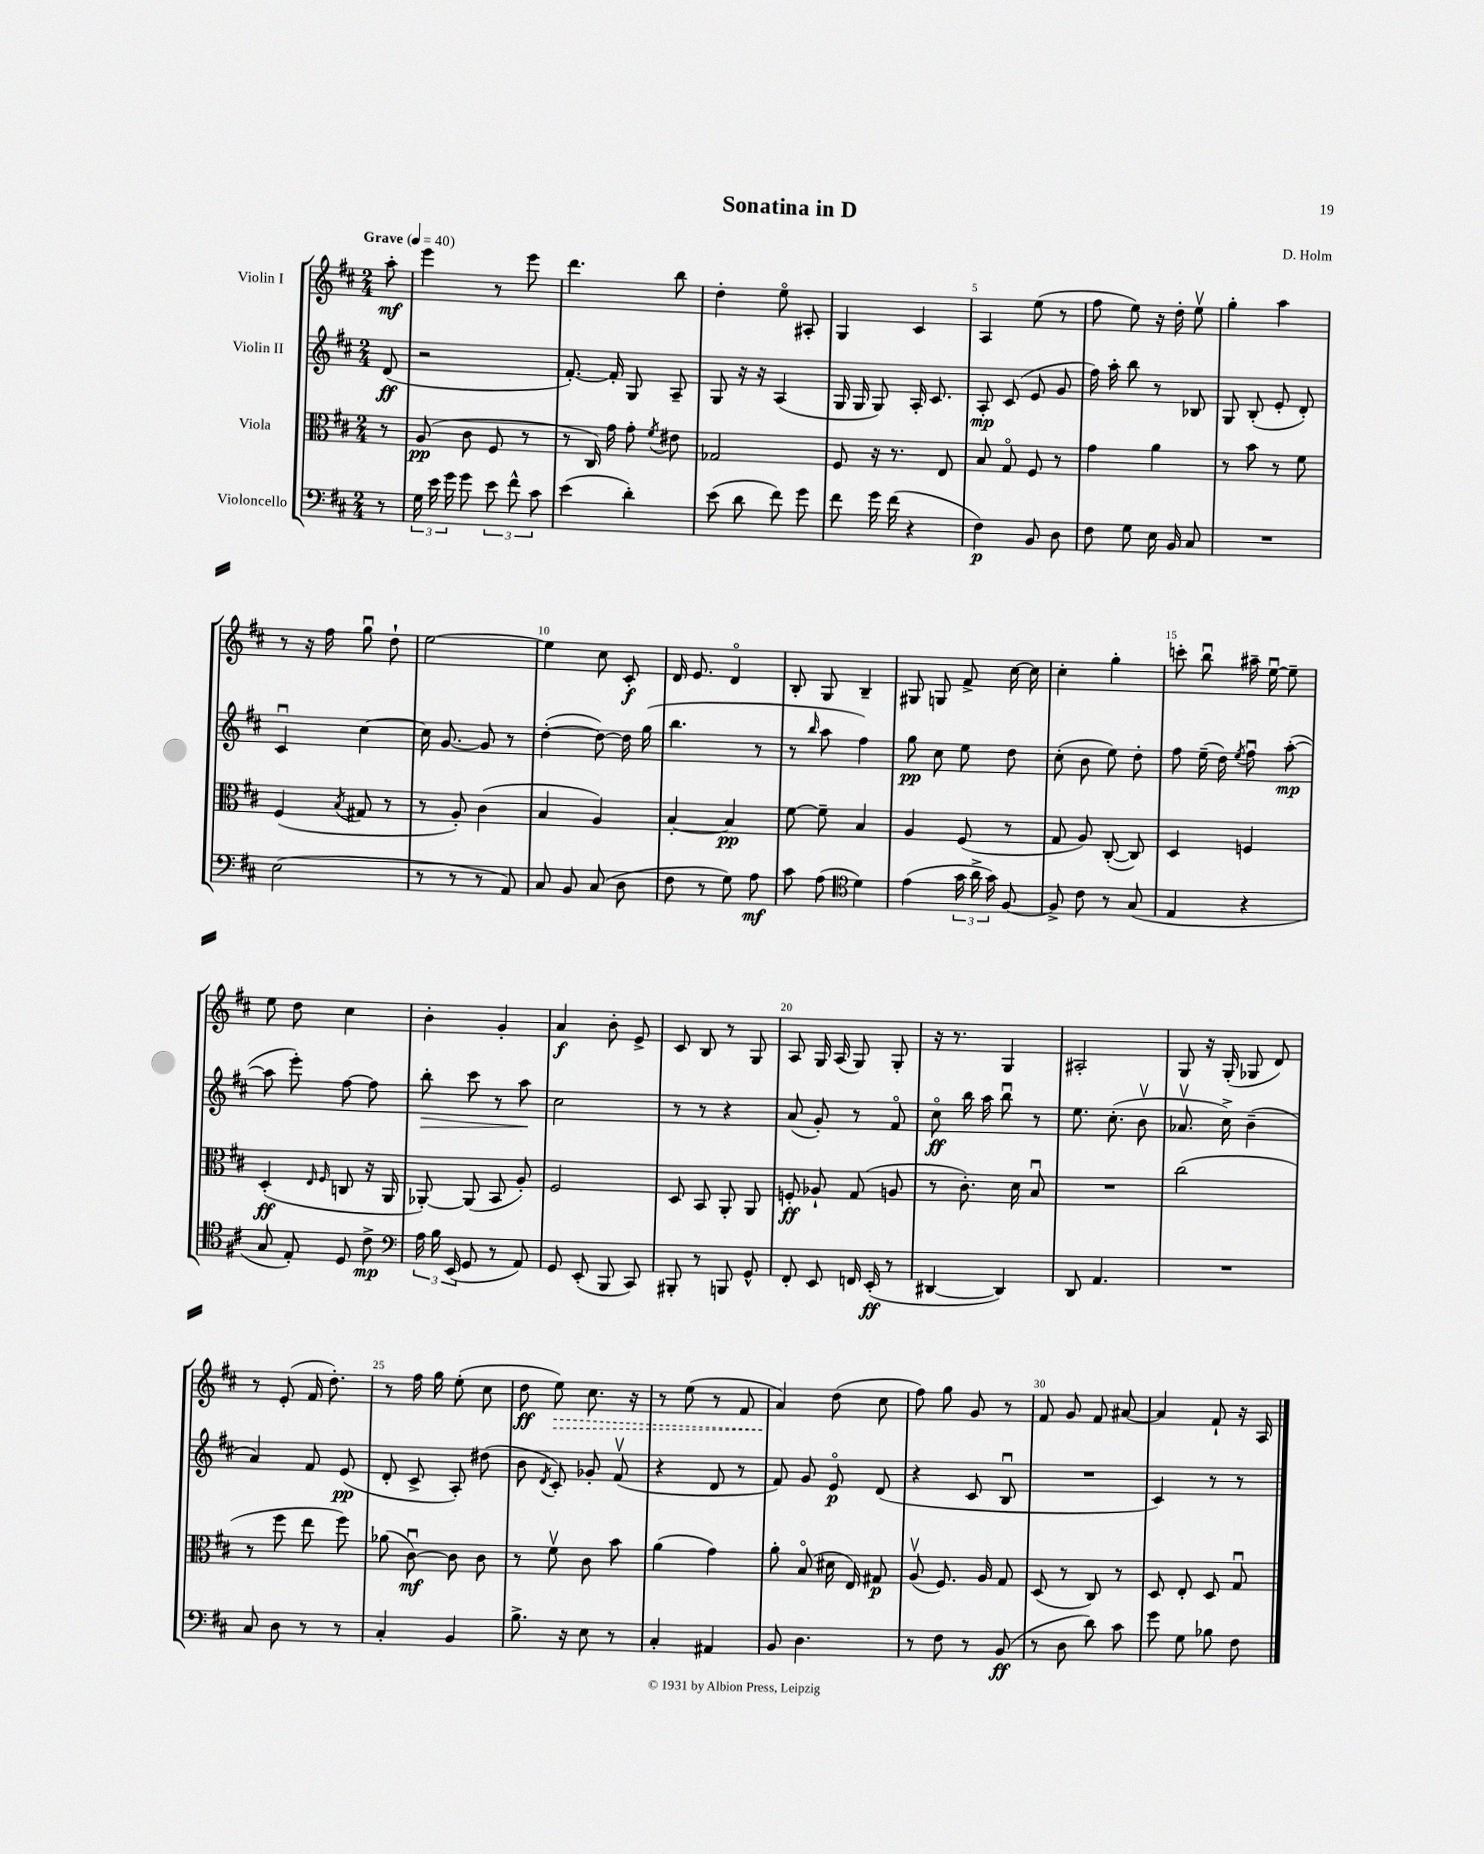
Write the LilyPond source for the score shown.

\header { title = "Sonatina in D" composer = "D. Holm" }
<<
\new StaffGroup <<
\new Staff = "s0" \with { instrumentName = "Violin I" } {
    \clef treble \key d \major \numericTimeSignature \time 2/4 \partial 8 \tempo "Grave" 4 = 40
    \autoBeamOff a''8-.\mf |
    e'''4 r8 e'''8 |
    d'''4. b''8 |
    d''4-. e''8\flageolet ais8-. |
    g4 cis'4 |
    a4 e''8( r8 |
    fis''8 e''8) r16 d''16-. e''8\upbow |
    g''4-. a''4 |
    r8 r16 fis''16 g''8\downbow d''8-! |
    e''2~ |
    e''4 cis''8 cis'8-.\f |
    d'16 e'8. d'4\flageolet |
    b8-. g8 b4-- |
    gis8 g8 fis'8-> cis''16~ cis''16 |
    cis''4-. g''4-. |
    c'''8-. b''8\downbow ais''16-- e''16~\downbow e''8-- |
    e''8 d''8 cis''4 |
    b'4-. g'4-. |
    a'4\f b'8-. e'8-> |
    cis'8 b8 r8 g8 |
    a8 g16 a16( g8) g8-. |
    r16 r8. g4 |
    ais2-. |
    g8 r16 g16-.( ges8 d'8) |
    r8 e'8-.( fis'16 d''8.-.) |
    r8 fis''16 g''16 e''8-.( cis''8 |
    d''8\ff \once \override Hairpin.style = #'dashed-line e''8\>) cis''8. r16 |
    r8 e''8( r8 fis'8 |
    a'4\!) d''8( cis''8 |
    fis''8) g''8 g'8 r8 |
    fis'8 g'8 fis'8 ais'8~ |
    ais'4 fis'8-! r16 a16 \bar "|." |
}
\new Staff = "s1" \with { instrumentName = "Violin II" } {
    \clef treble \key d \major \numericTimeSignature \time 2/4 \partial 8
    \autoBeamOff d'8\ff( |
    r2 |
    fis'8.~-.) fis'16-. g8 a8-- |
    g8 r16 r16 a4( |
    g16 g16 g8) a16-. cis'8. |
    a8-.\mp cis'8( e'8 g'8 |
    fis''16) a''16-. b''8 r8 bes8 |
    g8 b8-.( e'8-. d'8-.) |
    cis'4\downbow cis''4~ |
    cis''16 g'8.~ g'8 r8 |
    d''4~-.( d''8~) d''16 g''16( |
    b''4. r8 |
    r8 \grace { b''16 } a''8 fis''4) |
    g''8\pp cis''8 e''8 d''8 |
    cis''8-.( b'8 e''8) d''8-. |
    fis''8 e''16--( d''16) \acciaccatura { e''8 } fis''8\downbow a''8~-.\mp( |
    a''8 e'''8-.) fis''8~ fis''8 |
    b''8-.\> cis'''8 r8 a''8\! |
    cis''2 |
    r8 r8 r4 |
    a'8( g'8-.) r8 fis'8\flageolet |
    cis''8\flageolet\ff b''16 a''16 b''8\downbow r8 |
    e''8. cis''8.-.( b'8\upbow |
    aes'8.\upbow cis''16->) b'4--( |
    a'4) fis'8 e'8\pp( |
    d'8-. cis'8-> a8-.) dis''8( |
    b'8 \acciaccatura { d'8 } cis'8-.) ges'8-. fis'8\upbow( |
    r4 d'8 r8 |
    fis'8) g'8 e'8\flageolet\p d'8( |
    r4 cis'8 b8\downbow |
    R2 |
    cis'4) r8 r8 \bar "|." |
}
\new Staff = "s2" \with { instrumentName = "Viola" } {
    \clef alto \key d \major \numericTimeSignature \time 2/4 \partial 8
    \autoBeamOff r8 |
    a8\pp( cis'8 fis8 r8 |
    r8 cis16) g'16 g'8-. \acciaccatura { fis'8 } eis'8 |
    ges2 |
    fis8 r16 r8. e8 |
    b8 g8\flageolet fis8 r8 |
    g'4 a'4 |
    r8 b'8 r8 fis'8 |
    fis4( \acciaccatura { b8 } gis8 r8 |
    r8 a8-.) cis'4( |
    b4 a4) |
    b4~-. b4\pp |
    fis'8~ fis'8-- b4 |
    a4 fis8( r8 |
    g8 a8) cis8~-.( cis8) |
    d4 f4 |
    d4-.\ff( \grace { e16 fis16 } c8 r16 a,16 |
    aes,8~-.) aes,8( b,8 a8-.) |
    fis2 |
    d8 b,8 a,8-. a,8 |
    f8-.\ff aes8-! g8( a8 |
    r8 cis'8.-.) d'16 b8\downbow |
    R2 |
    cis''2( |
    r8 fis''8 e''8 fis''8) |
    aes'8( cis'8~\downbow\mf) cis'8 cis'8 |
    r8 fis'8\upbow cis'8 b'8 |
    a'4( g'4) |
    a'8-. b8\flageolet( dis'16 e16) gis8\p |
    a8\upbow( fis8.) a16 g8 |
    d8( r8 cis8) r8 |
    d8 e8-. d8 g8\downbow \bar "|." |
}
\new Staff = "s3" \with { instrumentName = "Violoncello" } {
    \clef bass \key d \major \numericTimeSignature \time 2/4 \partial 8
    \autoBeamOff r8 |
    \tuplet 3/2 { g16 e'16 g'16 } g'8 \tuplet 3/2 { e'8 fis'8-^ cis'8 } |
    e'4( d'4-.) |
    e'8( d'8 fis'8) g'8 |
    fis'8 g'16 fis'16( r4 |
    fis4\p) b,8 d8 |
    fis8 g8 e16 b,16 cis8 |
    R2 |
    e2( |
    r8 r8 r8 a,8) |
    cis8 b,8 cis8( d8 |
    fis8 r8 g8) a8\mf |
    cis'8 a8( \clef tenor d'4) |
    e'4( \tuplet 3/2 { g'16 a'16-> g'16) } fis8~ |
    fis8-> cis'8 r8 g8( |
    e4 r4 |
    g8 e8-.) d8 cis'8->\mp |
    \clef bass \tuplet 3/2 { a16 b16 e,16( } g,8 r8 a,8) |
    g,8 e,8-.( b,,8 cis,8) |
    bis,,8-. r8 b,,8 g,8-^ |
    fis,8-. e,8 f,16 e,16-.\ff( r8 |
    dis,4~ dis,4) |
    d,8 a,4. |
    R2 |
    cis8 d8 r8 r8 |
    cis4-. b,4 |
    b8.-> r16 e8 r8 |
    cis4-. ais,4 |
    b,8 d4. |
    r8 fis8 r8 b,8\ff( |
    r8 d8 d'8) cis'8 |
    g'8 g8 bes8 fis8 \bar "|." |
}
>>
>>
\layout { \context { \Score \override BarNumber.break-visibility = ##(#f #t #t) barNumberVisibility = #(every-nth-bar-number-visible 5) } }
